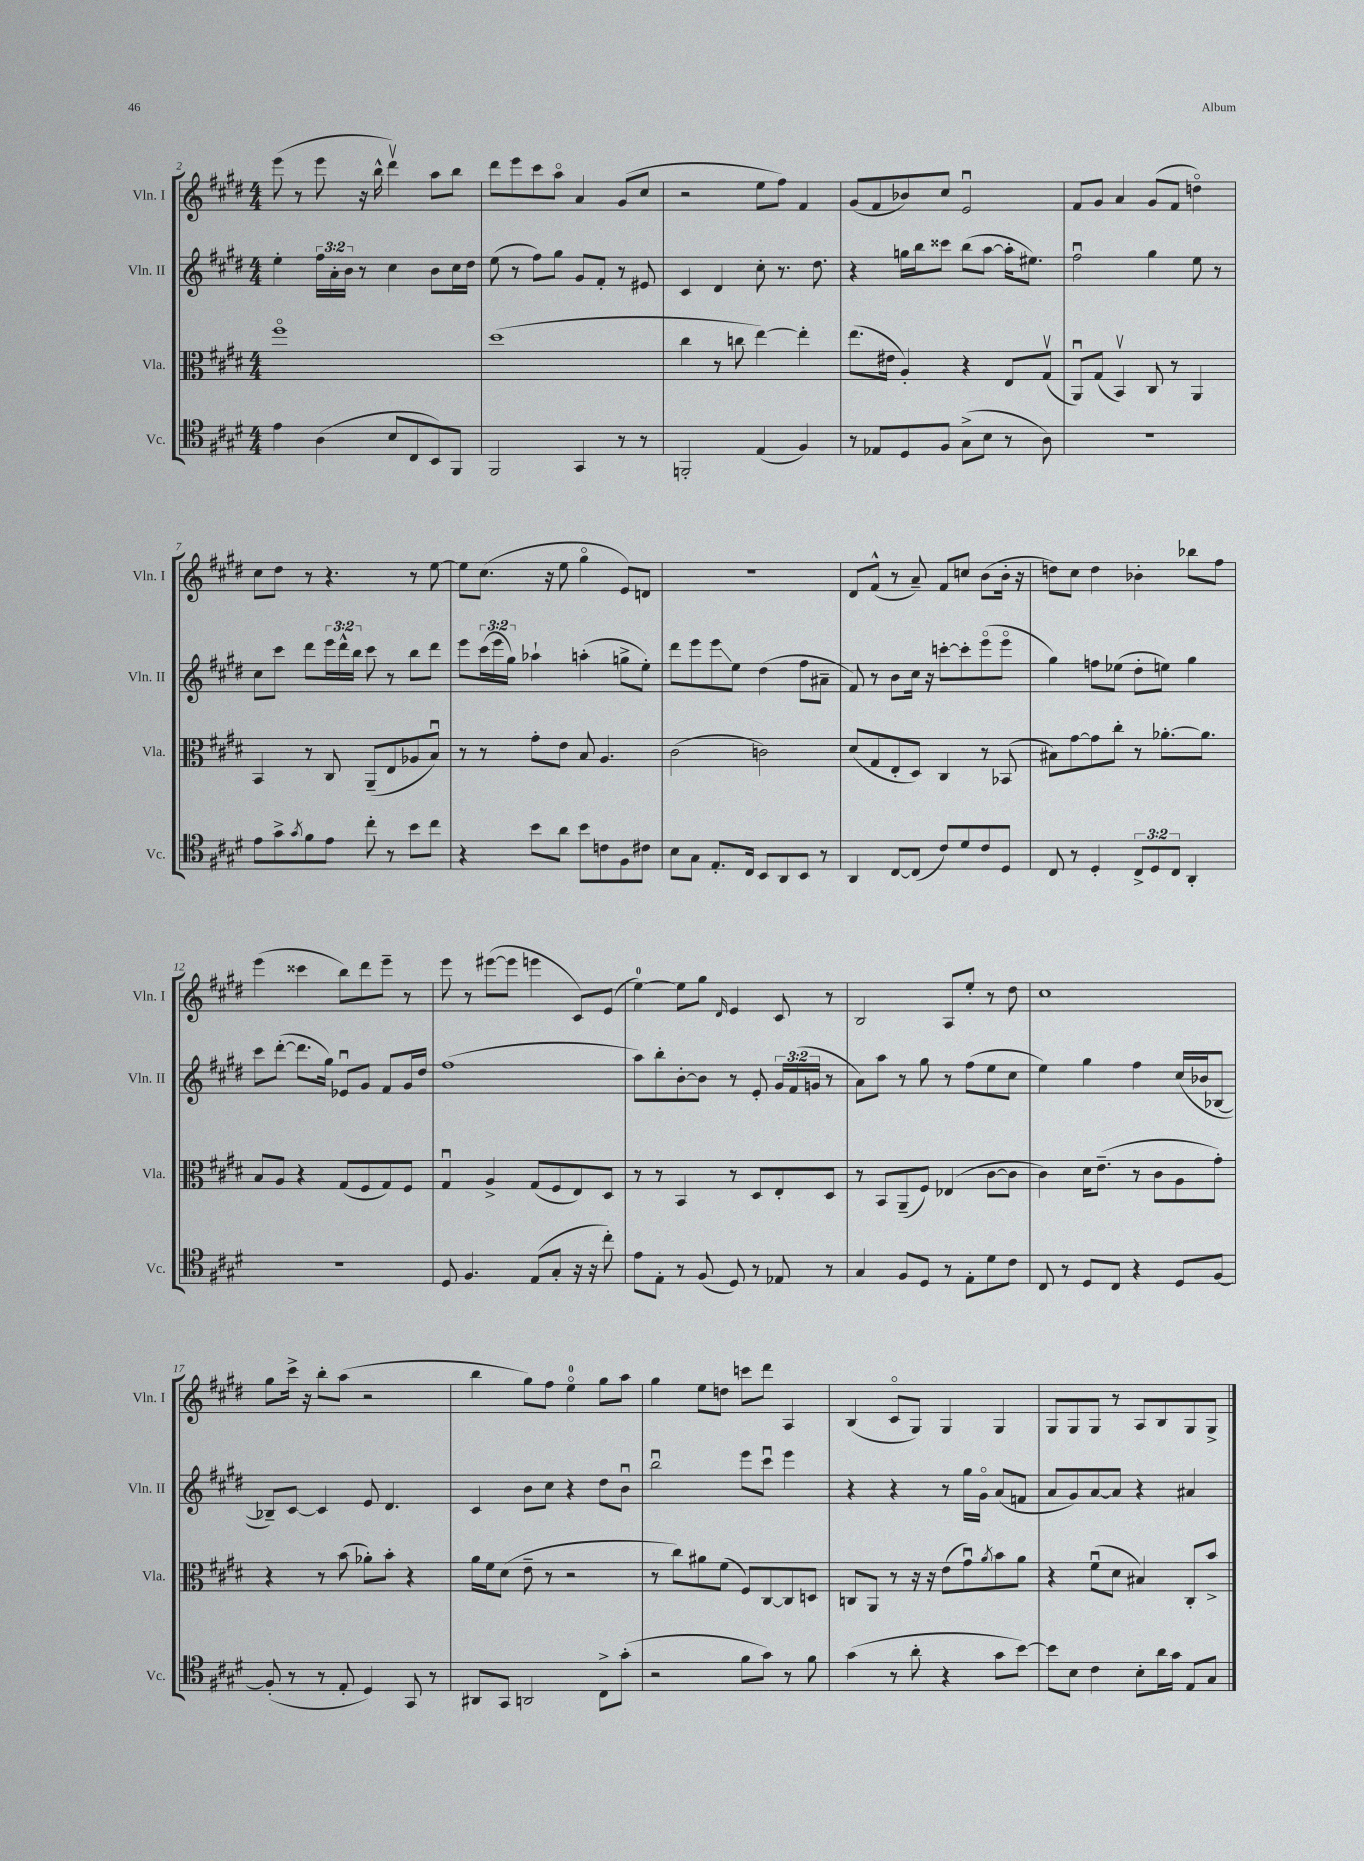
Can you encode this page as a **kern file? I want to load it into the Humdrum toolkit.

**kern	**kern	**kern	**kern
*staff4	*staff3	*staff2	*staff1
*clefC4	*clefC3	*clefG2	*clefG2
*k[f#c#g#d#]	*k[f#c#g#d#]	*k[f#c#g#d#]	*k[f#c#g#d#]
*M4/4	*M4/4	*M4/4	*M4/4
4e	1ff#o	4ee'	(8eee
.	.	.	8r
(4A	.	24ff#	8eee
.	.	24a'	.
.	.	24b	.
.	.	8r	16r
.	.	.	16bb^^
8B	.	4cc#	4ddd#v)
8C#	.	.	.
8BB)	.	8b	8aa
8FF#	.	16cc#	8bb
.	.	16dd#	.
=	=	=	=
2FF#	(1dd#	(8ee	8ddd#
.	.	8r	8eee
.	.	8ff#)	8ccc#
.	.	8gg#	8aao
4GG#	.	8g#	4a
.	.	8f#'	.
8r	.	8r	(8g#
8r	.	8e#	8cc#
=	=	=	=
2FF'	4cc#	4c#	2r
.	8r	4d#	.
.	8cc	.	.
(4E	[4ee)	8cc#'	8ee
.	.	8.r	8ff#)
4F#)	4ee']	.	4f#
.	.	8.dd#	.
=	=	=	=
8r	(8.ee	4r	(8g#
8E-	.	.	8f#
.	16e#	.	.
8D#	4A')	16gg	8b-)
.	.	16bb	.
8F#	.	8ccc##	8cc#
(8G#^	4r	(8bb	2eu
8B	.	[8aa	.
8r	8E	16aa']	.
.	.	8.ee#)	.
8A)	(8G#v	.	.
=	=	=	=
1r	8AAu)	2ff#u	8f#
.	(8G#	.	8g#
.	4BBv)	.	4a
.	8C#	4gg#	(8g#
.	8r	.	8f#
.	4AA	8ee	4ddo)
.	.	8r	.
=	=	=	=
8e	4BB	8cc#	8cc#
8g#^	.	8ccc#	8dd#
8qg#	.	.	.
8f#	8r	8ddd#	8r
8e	8C#	24eee	4.r
.	.	24ddd#^^	.
.	.	24bb	.
8cc#'	(8AA~	8ccc#	.
8r	8E	8r	.
8b	8A-	8bb	8r
8cc#	8Bu)	8ddd#	[8ee
=	=	=	=
4r	8r	8eee	8ee]
.	8r	(24ccc#	(8.cc#
.	.	24eee	.
.	.	24gg#)	.
8b	8g#'	4aa-`	.
.	.	.	16r
8a	8e	.	8ee
8b	8B	(4aa'	4gg#o
8c	4.A	.	.
8F#	.	8gg^	8e)
8c#	.	8ee')	8d
=	=	=	=
8B	(2c#	8ddd#	1r
8G#	.	8eee	.
8.E'	.	8eee	.
.	.	8ee	.
16C#	.	.	.
8BB	2c)	(4dd#	.
8AA	.	.	.
8BB	.	8ff#	.
8r	.	8a#~	.
=	=	=	=
4AA	(8d#	8f#)	8d#
.	8G#	8r	(8f#^^
[8C#	8E'	8b	8r
(8C#]	8D#)	16cc#	8a~)
.	.	16r	.
8c#)	4C#	[8ccc'	8f#
8d#	.	8ccc']	8cc
8c#	8r	(8eeeo	(8b
8D#	(8BB-	8eeeo	16b'
.	.	.	16r
=	=	=	=
8C#	8B#)	4gg#)	8dd)
8r	[8g#	.	8cc#
4D#'	8g#]	8ff	4dd
.	8cc#'	(8ee-	.
12C#^	8r	8dd#'	4b-'
12D#	.	.	.
.	[8.a-'	8ee)	.
12C#	.	.	.
4AA'	.	4gg#	8bb-
.	8.a-]	.	.
.	.	.	8ff#
=	=	=	=
1r	8B	8ccc#	(4eee
.	8A	([8ddd#'	.
.	4r	8.ddd#]	4ccc##
.	.	16gg#)	.
.	(8G#	8e-u	8bb)
.	8F#	8g#	8ddd#
.	8G#)	8f#	8eee~
.	8F#	16g#	8r
.	.	16dd#	.
=	=	=	=
8D#	4G#u	(1ff#	8eee
4.F#	.	.	8r
.	4A^	.	([8eee#
.	.	.	8eee#]
(8E	(8G#	.	4eee
8G#'	8F#	.	.
16r	8E)	.	8c#)
16r	.	.	.
8cc#')	8D#	.	(8e
=	=	=	=
8e	8r	8aa)	[4ee)
8E'	8r	8bb'	.
8r	4BB	[8b'	8ee]
(8F#	.	8b]	8gg#
.	.	.	16qqd#
8D#)	8r	8r	4e
8r	8D#	8e'	.
8E-	8E'	24g#	8c#
.	.	(24f#	.
.	.	24g	.
8r	8D#	8r	8r
=	=	=	=
4G#	8r	8a)	2B
.	8BB	8aa	.
8F#	(8AA~	8r	.
8D#	8F#)	8gg#	.
8r	(4E-	8r	8A
8E'	.	(8ff#	8ee'
8d#	[8c#	8ee	8r
8c#	8c#]	8cc#	8dd#
=	=	=	=
8C#	4c#)	4ee)	1cc#
8r	.	.	.
8D#	16d#	4gg#	.
.	(8.e~	.	.
8C#	.	.	.
4r	8r	4ff#	.
.	8c#	.	.
8D#	8A	(16cc#	.
.	.	16b-	.
[8F#	8g#')	[8B-	.
=	=	=	=
(8F#']	4r	8B-~])	8gg#
8r	.	[8c#	16ccc#^
.	.	.	16r
8r	8r	4c#]	8bb'
8E'	(8b	.	(8aa
4D#)	8a-')	8e	2r
.	8b'	4.d#	.
8GG#	4r	.	.
8r	.	.	.
=	=	=	=
8AA#	16a	4c#	4bb
.	16f#	.	.
8GG#	(8d#	.	.
2AA	8e~	8b	8gg#)
.	8r	8cc#	8ff#
.	2r	4r	4eeo
8C#^	.	8dd#	8gg#
(8g#'	.	8bu	8aa
=	=	=	=
2r	8r	2bbu	4gg#
.	8cc#)	.	.
.	8a#	.	8ee
.	(8f#	.	8dd
8f#	8F#)	8eee	8ccc
8g#)	[8C#	8ccc#u	8ddd#
8r	8C#]	4eee	4A
8f#	8D	.	.
=	=	=	=
(4g#	8C	4r	(4B
.	8AA	.	.
8r	8r	4r	8c#o
8a'	16r	.	8G#)
.	16r	.	.
4r	(8e	8r	4G#
.	8g#u)	16gg#	.
.	.	16g#o	.
.	8qa	.	.
8g#	8b	(8a	4G#
[8b)	8a	8f	.
=	=	=	=
8b]	4r	8a	8G#
8B	.	8g#)	8G#
4c#	(8f#u	[8a	8G#
.	8d#	8a]	8r
8B'	4B#)	4r	8A
16a	.	.	8B
16g#	.	.	.
8E	8C#'	4a#	8G#
8G#	8b^	.	8G#^
==	==	==	==
*-	*-	*-	*-
